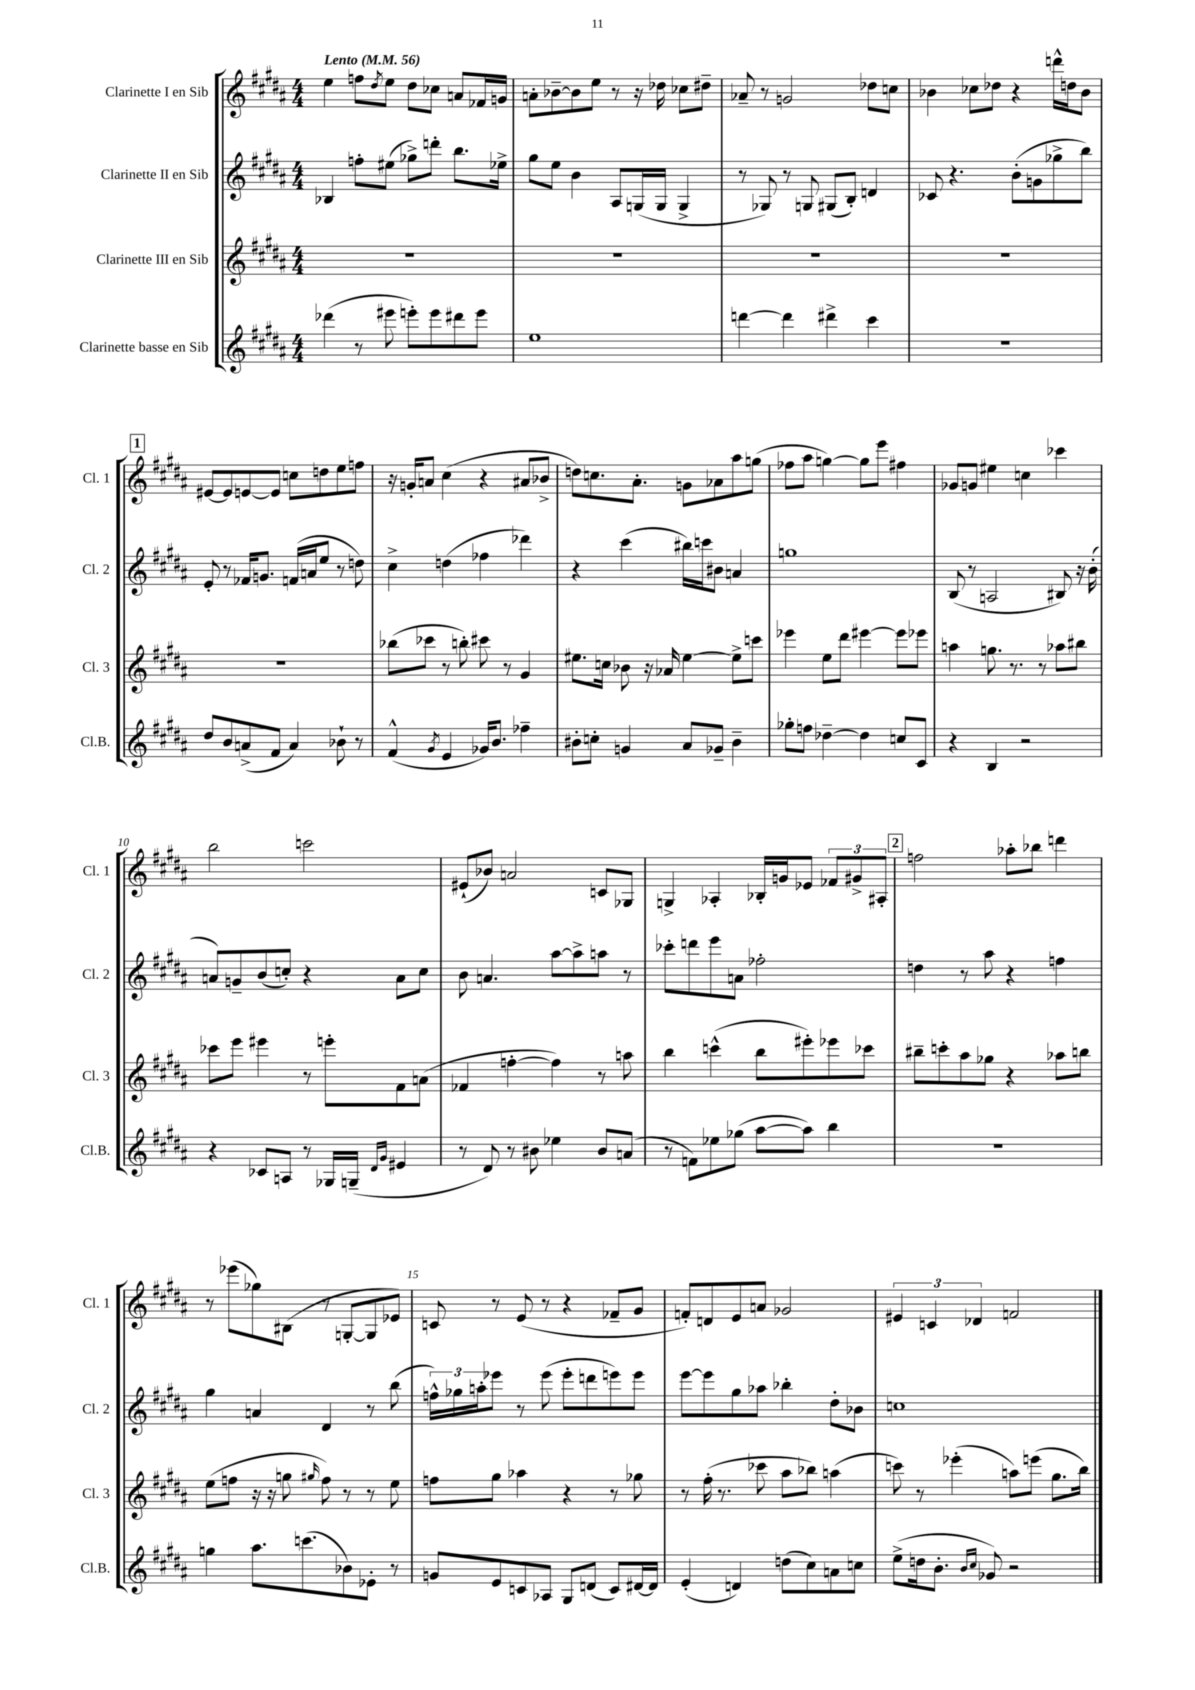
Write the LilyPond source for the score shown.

<<
\new StaffGroup <<
\new Staff = "s0" \with { instrumentName = "Clarinette I en Sib" shortInstrumentName = "Cl. 1" } {
    \clef treble \key b \major \numericTimeSignature \time 4/4 \tempo "Lento" 4 = 56
    e''4 f''8 \acciaccatura { dis''8 } e''8 dis''8 ces''8 a'8 fes'16 g'16 |
    a'8-. bes'8~-- bes'8 e''8 r8 r16 des''16 ces''8 dis''8-- |
    aes'8-- r8 g'2 des''8 c''8 |
    bes'4 ces''8 des''8 r4 d'''16-^ d''16 bes'8 |
    \mark \markup { \box "1" } eis'8~ eis'8 e'8~ e'8 c''8 d''8 e''8 f''8 |
    r16 g'16-. a'8 cis''4( r4 ais'8 bes'8-> |
    d''8) c''8. ais'8.-. g'8 aes'8 ais''8 g''8( |
    fes''8 ais''8 g''4~) g''8 e'''8 fis''4 |
    ges'8 g'8 eis''4 c''4 ces'''4 |
    b''2 c'''2 |
    eis'8-!( bes'8) a'2 c'8 ges8 |
    g4-> aes4-. bes16-. g'16 ees'8 \tuplet 3/2 { fes'8 gis'8-> ais8-. } |
    \mark \markup { \box "2" } f''2 aes''8-. bes''8 d'''4 |
    r8 ees'''8( ges''8) bis8( r8 g8~-. g8 ees'8) |
    c'8 r8 e'8( r8 r4 fes'8-- gis'8 |
    f'8-.) d'8 e'8 a'8 ges'2 |
    \tuplet 3/2 { eis'4 c'4 des'4 } f'2 \bar "|." |
}
\new Staff = "s1" \with { instrumentName = "Clarinette II en Sib" shortInstrumentName = "Cl. 2" } {
    \clef treble \key b \major \numericTimeSignature \time 4/4
    bes4 f''8-. eis''8( ges''8->) d'''8-. b''8. ees''16-> |
    gis''8 e''8 b'4 ais8 g16( g16 g4-> |
    r8 ges8) r8 g8 gis8( b8-.) d'4 |
    ces'8 r4. b'8-.( g'8 ges''8-> b''8) |
    \mark \markup { \box "1" } e'8-. r8 fes'16 g'8. f'16( a'16 e''8 r8 d''8) |
    cis''4-> d''4( fes''4 des'''4) |
    r4 cis'''4( bis''16) c'''16 bis'8 a'4 |
    g''1 |
    b8( r8 a2 bis8) r16 b'16-.( |
    a'8) g'8-- b'8( c''8-.) r4 a'8 c''8 |
    b'8 a'4. ais''8~ ais''8-> a''8 r8 |
    ces'''8-. d'''8 e'''8 a'8 fes''2-. |
    \mark \markup { \box "2" } d''4 r8 ais''8 r4 f''4 |
    gis''4 a'4 dis'4 r8 b''8( |
    \tuplet 3/2 { f''16-^) ges''16 a''16-. } ees'''8 r8 ees'''8( ees'''8-. d'''8 e'''8) e'''8 |
    e'''8~ e'''8 gis''8 aes''8 bes''4-. dis''8-. bes'8 |
    c''1 \bar "|." |
}
\new Staff = "s2" \with { instrumentName = "Clarinette III en Sib" shortInstrumentName = "Cl. 3" } {
    \clef treble \key b \major \numericTimeSignature \time 4/4
    R1 |
    R1 |
    R1 |
    R1 |
    \mark \markup { \box "1" } R1 |
    bes''8( ces'''8 r8 b''8-.) cis'''8 r8 gis'4 |
    eis''8. c''16 bes'8 r16 aes'16 eis''4~ eis''8-> c'''8 |
    ees'''4 e''8 dis'''8 eis'''4~ eis'''8 ees'''8 |
    a''4 g''8. r8. r8 aes''8 bis''8 |
    ces'''8 e'''8 eis'''4 r8 e'''8-. fis'8 a'8( |
    fes'4 f''4~-. f''4) r8 a''8 |
    b''4 c'''4-^( b''8 eis'''8-.) ees'''8 ces'''8 |
    \mark \markup { \box "2" } bis''8-- c'''8-. ais''8 ges''8 r4 aes''8 b''8 |
    e''8( f''8 r16 r16 g''8 \grace { gis''16 } f''8) r8 r8 e''8 |
    f''8 gis''8 aes''4 r4 r8 ges''8 |
    r8 fis''16-.( r8. ces'''8 ais''8 bes''8) a''4( |
    c'''8) r8 ees'''4-.( a''8) e'''8( gis''8. b''16) \bar "|." |
}
\new Staff = "s3" \with { instrumentName = "Clarinette basse en Sib" shortInstrumentName = "Cl.B." } {
    \clef treble \key b \major \numericTimeSignature \time 4/4
    des'''4( r8 eis'''8 e'''8-.) e'''8 dis'''8 e'''8 |
    e''1 |
    d'''4~ d'''4 dis'''4-> cis'''4 |
    R1 |
    \mark \markup { \box "1" } dis''8 b'8 a'8->( fis'8 a'4) bes'8-! r8 |
    fis'4-^( \acciaccatura { gis'8 } e'4 ges'16) b'8. fes''4-- |
    bis'8-. c''8-. g'4 ais'8 ges'8-- bis'4-- |
    ges''8-. f''8 des''4~-- des''4 c''8 cis'8 |
    r4 b4 r2 |
    r4 ces'8 a8 r8 ges16 g16--( \grace { dis'16 gis'16 } eis'4 |
    r8 dis'8) r8 bis'8 ees''4 bis'8 a'8( |
    r8 f'8) ees''8 ges''8( ais''8~ ais''8) b''4 |
    \mark \markup { \box "2" } R1 |
    g''4 ais''8. c'''8.( bes'8) ees'8-. r8 |
    g'8 e'8 c'8 aes8 gis8 d'8( c'8) dis'16~ dis'16 |
    e'4-.( d'4) d''8( cis''8) a'8 c''8 |
    e''8->( d''16 b'8.-. \grace { b'16 cis''16 } ges'8) r2 \bar "|." |
}
>>
>>
\layout { \context { \Score \override BarNumber.break-visibility = ##(#f #t #t) barNumberVisibility = #(every-nth-bar-number-visible 5) } }
